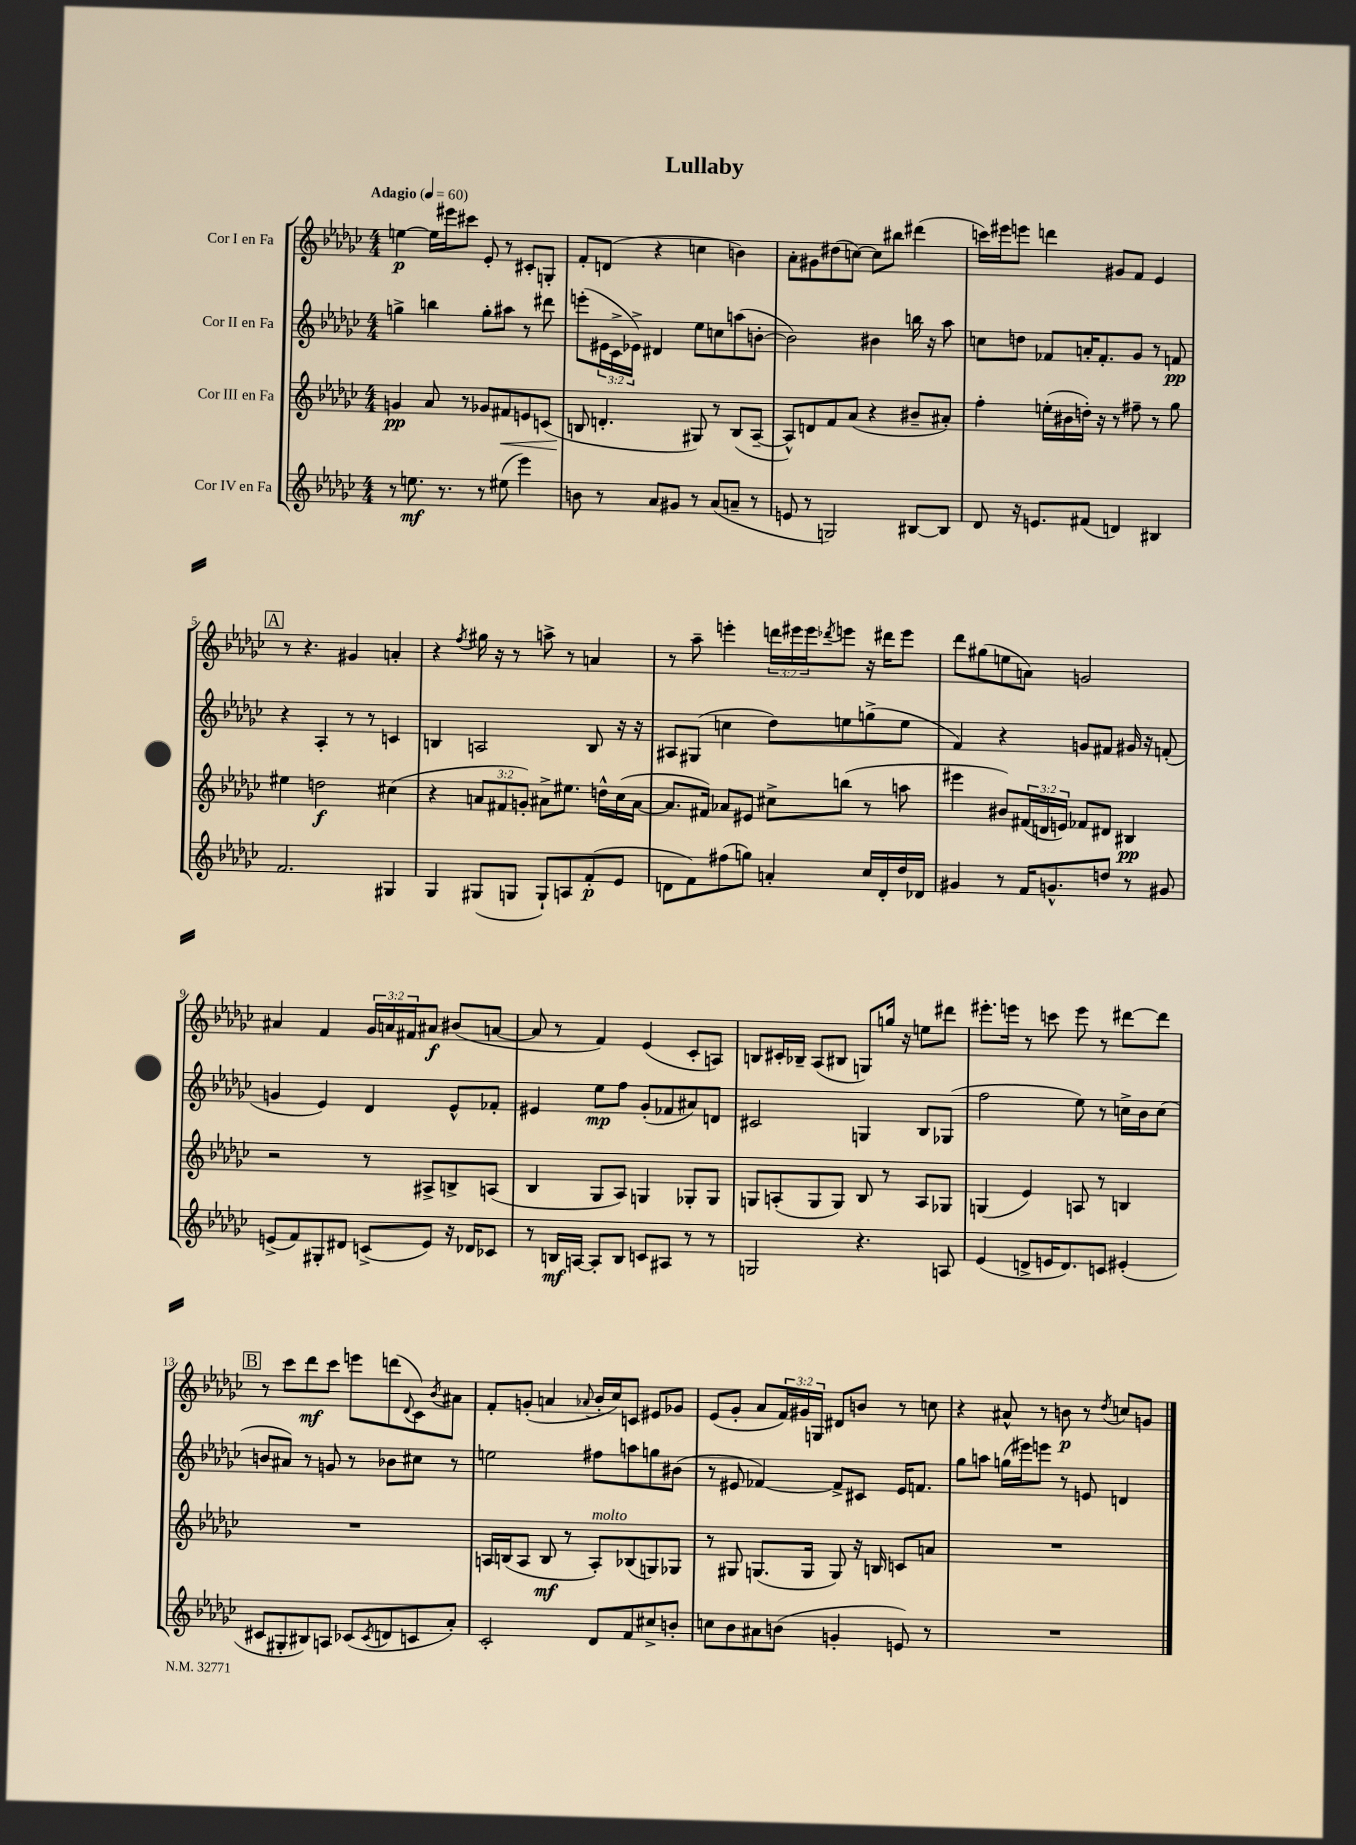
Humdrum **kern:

**kern	**kern	**kern	**kern
*staff4	*staff3	*staff2	*staff1
*clefG2	*clefG2	*clefG2	*clefG2
*k[b-e-a-d-g-c-]	*k[b-e-a-d-g-c-]	*k[b-e-a-d-g-c-]	*k[b-e-a-d-g-c-]
*M4/4	*M4/4	*M4/4	*M4/4
*MM60	*MM60	*MM60	*MM60
8r	4g/	4gg^\	[4ee\
8.ee\	.	.	.
.	8a-/	4bb\	16ee\]LL
8.r	.	.	16eee#\J
.	8r	.	8ccc#\J
8r	8g-/L	8gg'\L	8e-'/
(8ee#\	8f#/	8aa#\J	8r
4eee-\)	8e/	8r	8c#'/L
.	(8c/J	8ddd#\	8G'/J
=	=	=	=
8b\	8B/	(8eee'\L	8f'/L
8r	4.d'/	24e#\L	(8d/J
.	.	24c-^\	.
.	.	24e-^\JJ)	.
8a-/L	.	4d#/	4r
8g#/J	.	.	.
8r	8G#/)	8ee-\L	4cc\
(8a-/L	8r	8cc\	.
8a~/J	(8B/L	(8aa\	4b\)
8r	[8A-~/J	[8b'\J	.
=	=	=	=
8e/	8A-^^/]L)	2b\])	8a-'\L
8r	8d/	.	8g#\
2G/)	8f/	.	(8dd#\
.	(8a-/J	.	[8cc\J)
.	4r	4b#\	8cc\]L
.	.	.	8bb#\J
[8B#/L	8b#~/L	16bb\	(4ddd#\
.	.	16r	.
8B#/]J	8a#'/J)	8aa-\	.
=	=	=	=
8d-/	4ff'\	8cc\L	16ccc\LL)
.	.	.	16eee#\J
16r	.	8dd\J	8eee\J
8.e/L	.	.	.
.	(16ee'\LL	8f-/L	4ddd\
.	16b#\	.	.
(8f#/J	16dd'\JJ)	16a'/K	.
.	16r	8.f-'/	.
4d/)	8r	.	8g#/L
.	8ff#~\	8g-/J	8f/J
4B#/	8r	8r	4e-/
.	8gg-\	8f/	.
=	=	=	=
2.f/	4ee#\	4r	8r
.	.	.	4.r
.	2dd\	4A-'/	.
.	.	8r	4g#/
.	.	8r	.
4G#/	(4cc#\	4c/	4a'/
=	=	=	=
4G-/	4r	4B/	4r
.	.	.	8qff/
(8G#/L	12a/L	2A/	16gg#\
.	.	.	16r
.	12f#/	.	.
8G/J	.	.	8r
.	12g'/J)	.	.
8G`/L)	8a#^\L	.	8aa^\
8A/	8.ee#\J	.	8r
(8f'/	.	8B/	4a/
.	16dd^^\LL	.	.
8e-/J	(16cc-\	16r	.
.	[16a#\JJ	16r	.
=	=	=	=
8d\L	8.a#/]L	8A#/L	8r
8f\)	.	(8G#/J	8aa-~\
.	16f#/Jk)	.	.
(8ff#\	8a-/L	4cc\	4eee'\
8gg\J)	8e#/J	.	.
4a'/	8cc#^\L	8dd-\L)	24ddd\LL
.	.	.	24eee#\
.	.	.	24eee#\J
.	.	.	8qddd-/
.	(8bb\J	8ee\	8eee\J
16cc-/LL	8r	(8gg^\	16r
16d'/	.	.	16ddd#\LK
16dd-/	8aa\	8ee\J	8eee\J
16d-/JJ	.	.	.
=	=	=	=
4g#/	4eee#\	4f/)	8ddd-\L
.	.	.	(8gg#\
8r	8b#/L)	4r	8ee\
16f/LK	(24f#/L	.	8a\J)
.	24d/	.	.
8.g^^/	.	.	.
.	24e/JJ)	.	.
.	8f-/L	8g/L	2g/
8dd/J	8d#/J	8f#/J	.
8r	4B#/	16g#/	.
.	.	16r	.
8g#/	.	(8f'/	.
=	=	=	=
(8e^/L	2r	4g/	4a#/
8f/)	.	.	.
8G#'/	.	4e-/)	4f/
8d#/J	.	.	.
(8c^/L	8r	4d-/	24g-/LL
.	.	.	24a/
.	.	.	24f#/J
8e/J)	8A#^/L	.	8a#/J
16r	8B^/	8e-^^/L	(8b#/L
16d-/LK	.	.	.
8c-/J	(8A/J	8f-'/J	[8a/J
=	=	=	=
8r	4B-/	4e#/	8a/]
16B/LL	.	.	8r
[16A/JJ	.	.	.
8A'/]L	8G-/L	8ee-\L	4f/)
8B/J	8A-/J)	8ff\J	.
8c/L	4G/	(8g-'/L	(4e-/
8A#/J	.	8f-/	.
8r	8G-'/L	8a#/)	8c-'/L
8r	8G-/J	8d/J	8A/J)
=	=	=	=
2G/	8G/L	2c#/	8B/L
.	(8A'/	.	16c#'/L
.	.	.	16B-~/JJ
.	8G/	.	(8A-/L
.	8G/J)	.	8B#/J
4.r	8B-/	4G/	8G/L)
.	8r	.	16gg/Jk
.	.	.	16r
.	8A/L	8B-/L	8ee\L
8A/	8G-/J	(8G-/J	8ddd#\J
=	=	=	=
(4e-/	(4G/	2ff\	8.eee#'\L
.	.	.	16eee\Jk
8d^/L	4e-/)	.	8r
16e/K	.	.	8ccc\
8.d/)	.	.	.
.	8A/	8ee-\)	8eee\
8c/J	8r	8r	8r
(4e#'/	4B/	16cc^\LL	[8ddd#\L
.	.	16b-\J	.
.	.	(8cc\J	8ddd#\]J
=	=	=	=
8c#/L	1r	8b/L	8r
8G#'/	.	8a#/J)	8ccc-\L
8B#/)	.	8r	8ddd-\
8A/J	.	8g/	8ccc-\J
(8c-/L	.	8r	8eee\L
8qc-/	.	.	.
8d/	.	8b-\L	(8ddd\
.	.	.	8qqd-/
8c/	.	8cc#\J	8c-\)
.	.	.	8qb-/
8a-'/J)	.	8r	8a#\J
=	=	=	=
2c-'/	16A/LL	2ee\	8f'/L
.	(16B/J	.	.
.	8A/J	.	(8g'/J
.	8B/	.	4a/
.	8r	.	.
.	.	.	8qqa-/
8d-/L	8A'/L)	8ff#\L	16b-'/LL
.	.	.	16cc-/J)
8f/	(8B-/	8aa\	8c/J
8cc#^/	8G/)	8gg\	8e#/L
8b'/J	8G-/J	(8b#\J	8g-/J
=	=	=	=
8cc\L	8r	8r	(8e-/L
8b-\	8G#/	8e#/	8g-'/J
8a#\	(8.G/L	[4f-/)	8a-/L
(8b\J	.	.	24f/L)
.	.	.	24g#/
.	16G/Jk	.	.
.	.	.	24G/JJ
4g'/	8G/)	8f-^/]L	8d#/L
.	16r	8c#/J	8b/J
.	16B/	.	.
8e/)	8c/L	16e#/LK	8r
.	.	8.f/J	.
8r	8a/J	.	8cc\
=	=	=	=
1r	1r	8gg-\L	4r
.	.	8aa\J	.
.	.	(16gg\LL	8a#^^/
.	.	16eee#\J)	.
.	.	8eee\J	8r
.	.	8r	8b\
.	.	8e/	8r
.	.	.	8qdd-/
.	.	4d/	8cc/L
.	.	.	8g/J
==	==	==	==
*-	*-	*-	*-
